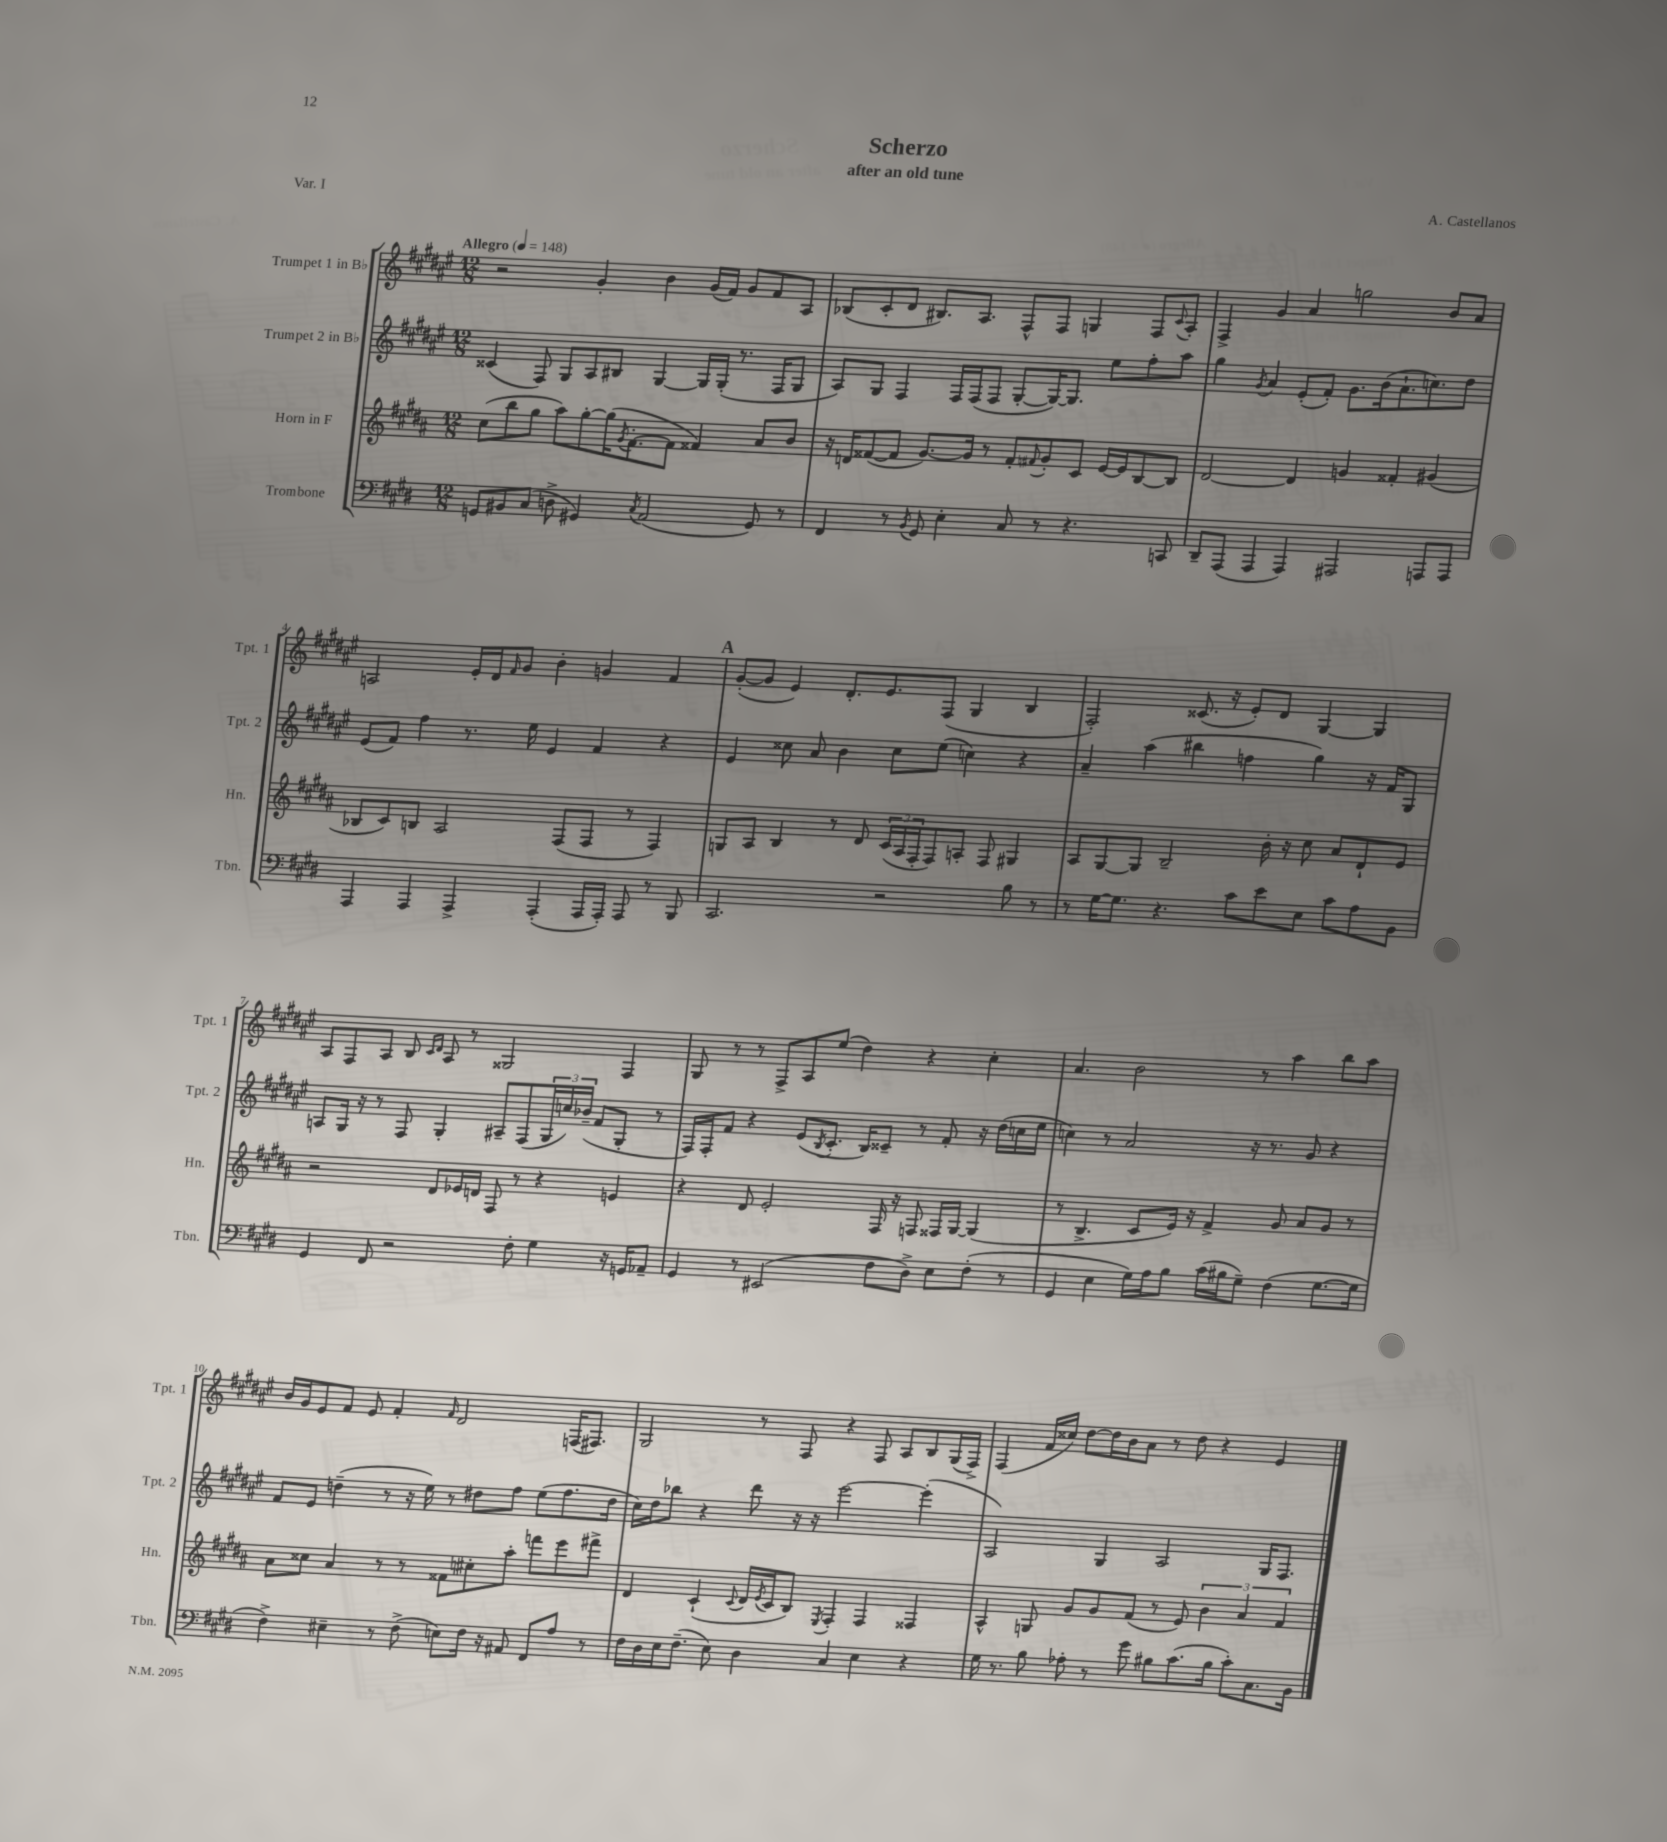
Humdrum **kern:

**kern	**kern	**kern	**kern
*staff4	*staff3	*staff2	*staff1
*clefF4	*clefG2	*clefG2	*clefG2
*k[f#c#g#d#]	*k[f#c#g#d#a#]	*k[f#c#g#d#a#e#]	*k[f#c#g#d#a#e#]
*M12/8	*M12/8	*M12/8	*M12/8
*MM148	*MM148	*MM148	*MM148
8GG	(8cc#	(4c##	2r
8BB#	8bb	.	.
(8C#	8gg#	8F#)	.
8D^	8aa#)	8G#	.
4GG#)	[8gg#'	8A#	4g#'
.	(16gg#]	8B#	.
.	8qg#	.	.
.	[8.f#'	.	.
8qC#	.	.	.
(2AA	.	[4G#	4b
.	8f#]	.	.
.	4f##)	16G#]	(16g#
.	.	(16G#'	16f#)
.	.	8.r	8g#
8GG#)	8a#	.	8f#
.	.	16F#	.
8r	8b	8G#	8A#
=	=	=	=
4FF#	16r	8A#)	(8B-
.	16d	.	.
.	([8f##	8G#	8c#'
8r	8f##]	4F#	8d#
8qBB	.	.	.
8GG#	[8.g#)	.	8.B#)
4E'	.	16F#	.
.	16g#]	(16F#	8.A#
.	8r	8F#	.
8C#	8f##'	[8G#'	8F#^^
.	8qqf#	.	.
8r	8g#'	16G#_)	8F#
.	.	8.G#]	.
4.r	8c#	.	4G
.	[16e	8ee#	.
.	16e]	.	.
.	[8B	8ff#'	8F#
.	.	.	8qqc#
8CC	8B]	8aa#	8A#'
=	=	=	=
8DD#~	[2d#	4gg#	4F#^
(8AAA	.	.	.
.	.	8qg#	.
4AAA	.	4a#	4g#
4AAA)	4d#]	(8e#'	4a#
.	.	8f#')	.
2AAA#	4g	8.g#	2gg
.	.	(16b	.
.	4f##'	8.a#`	.
.	.	8.cc)	.
8AAA	(4g#	.	8b
8AAA	.	8dd#	8a#
=	=	=	=
4AAA	8B-	(8e#	2A
.	8c#)	8f#)	.
4AAA	8B	4ff#	.
.	2A#	.	.
4AAA^	.	8.r	16e#'
.	.	.	16d#
.	.	.	16qqf#
.	.	.	8g#
.	.	16ee#	.
(4AAA'	.	4e#	4b'
.	(8F#	.	.
16AAA	8F#	4f#	4g
16AAA')	.	.	.
8AAA	8r	.	.
8r	4F#)	4r	4f#
8BBB	.	.	.
=	=	=	=
2.CC#	8G	4e#	([8g#'
.	8A#	.	8g#]
.	4B	8cc##	4e#)
.	.	8a#	.
.	8r	4b	8.d#'
.	8d#	.	.
.	.	.	8.e#
2r	(24c#	8cc##	.
.	24A#	.	.
.	24F#'	.	.
.	8F#)	(8ee#	(8F#
.	8A'	4cc)	4G#
.	8F#	.	.
8B	4G#	4r	4B
8r	.	.	.
=	=	=	=
8r	8A#	4a#~	2F#')
[16G#	[8G#	.	.
8.G#]	.	.	.
.	8G#]	(4aa#	.
4.r	2B~	.	.
.	.	4bb#	(8.c##
.	.	.	16r
8c#	.	4ff	8e#')
8e	16b'	.	8d#
.	16r	.	.
8E	8cc#	4gg#)	[4G#
8c#	8a#	.	.
8A	8d#`	16r	4G#]
.	.	16f#	.
8BB	8e	8G#	.
=	=	=	=
4GG#	2r	8A	8A#
.	.	16G#	8F#
.	.	16r	.
8FF#	.	8r	8A#
2r	.	8F#	8B
.	.	.	16qqc#
.	.	.	16qqd#
.	8d#	4G#'	8A#
.	16e-	.	8r
.	16d	.	.
.	8F#	8A#~	2G##
8F#'	8r	(8F#	.
4G#	4r	24G#	.
.	.	24cc)	.
.	.	(24b-~	.
.	.	8f#	.
16r	4e	8G#'	4F#
16GG	.	.	.
8AA-~	.	8r	.
=	=	=	=
4GG#	4r	16F#)	8G#
.	.	16F#'	.
.	.	8f#	8r
8r	8d#	4r	8r
(2EE#	2e'	.	8F#^
.	.	(8e#	8A#
.	.	8qB	.
.	.	8.c#'	(8ee#
.	.	.	4dd#)
.	.	16B)	.
8F#	16F#	8c##~	.
.	16r	.	.
8D#^)	8F	8r	4r
8E	16F##	8f#'	.
.	[16G#	.	.
(8F#'	(4G#]	16r	4cc#'
.	.	(16dd#	.
8r	.	16cc	.
.	.	16ee#	.
=	=	=	=
4GG#	8r	4cc)	4.a#
.	4.B^	.	.
4E	.	8r	.
.	.	2a#	2b
16G#)	8c#	.	.
16A	.	.	.
8B	16e)	.	.
.	16r	.	.
(16c#	4f#^	.	.
16B#	.	.	.
8G#~)	.	16r	8r
.	.	8.r	.
(4F#	8g#	.	4aa#
.	8a#	8g#	.
[8.G#	8g#	4r	8bb
.	8r	.	8aa#
16G#]	.	.	.
=	=	=	=
4F#^)	8a#	8f#	16b
.	.	.	16g#
.	8cc##	8e#	8e#
4E#~	4a#	(4dd~	8f#
.	.	.	8e#
8r	8r	8r	4f#'
(8F#^	8r	16r	.
.	.	16ee#)	.
.	.	.	16qqf#
8E)	8f##	8r	2d#
16F#	8cc#'	8dd#	.
16r	.	.	.
8AA#	8aa#'	8ff#	.
8FF#	8fff	(8ee#	.
8A	8eee	8.ff#	(16F
.	.	.	8.F#)
8r	8fff#^	.	.
.	.	16dd#	.
=	=	=	=
16F#	4d#	16cc#)	2G#
16D#	.	16dd#	.
16E	.	8bb-	.
(8.F#~	.	.	.
.	(4c#`	4r	.
8E)	.	.	.
.	8qqc#	.	.
4D#	16d#	8ddd#	8r
.	8qe	.	.
.	16c#	.	.
.	8B)	16r	8F#
.	.	16r	.
.	8qE	.	.
4C#	4F#'	[2eee#	4r
4E	4F#	.	8F#
.	.	.	8A#
4r	4F##	(4eee#']	8B
.	.	.	(16G#
.	.	.	16F#^)
=	=	=	=
16G#	4A#^^	2A#)	(4F#
8.r	.	.	.
8B	8G	.	16f#
.	.	.	16cc##)
8A-'	8g#	.	[8dd#
8r	8g#	4G#	16dd#]
.	.	.	16b
8g#	(8f#	.	8a#
8B#	8r	2A#	8r
(8.c#	8e)	.	8dd#
.	6b	.	4r
16B#	.	.	.
8c#')	.	.	.
.	6a#	.	.
8.C#	.	16G#	4e#
.	.	8.F#	.
.	6f#	.	.
16BB	.	.	.
==	==	==	==
*-	*-	*-	*-
